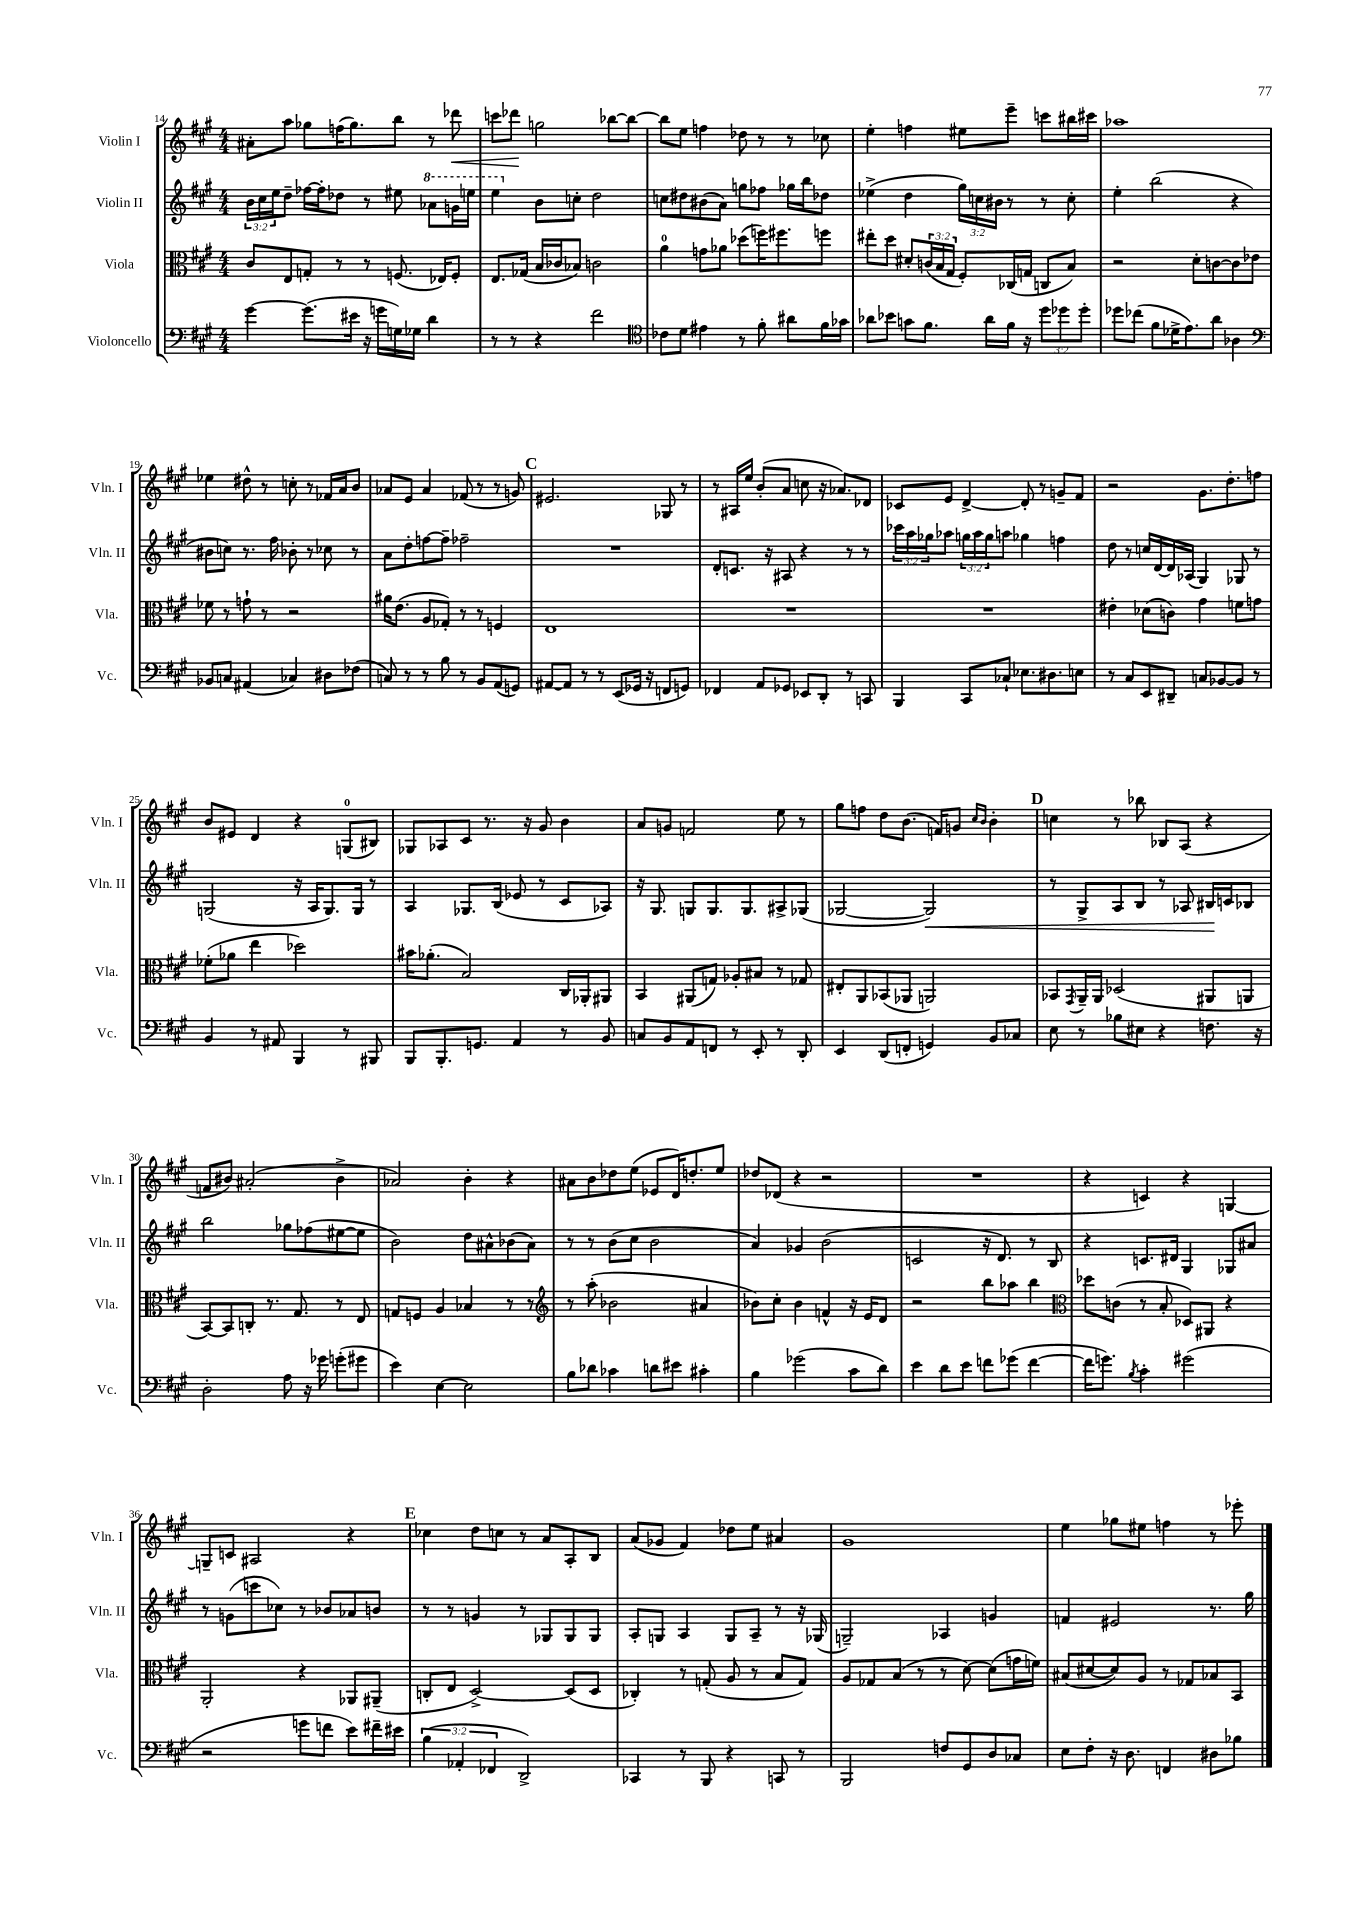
<<
\new StaffGroup <<
\new Staff = "s0" \with { instrumentName = "Violin I" shortInstrumentName = "Vln. I" } {
    \clef treble \key a \major \numericTimeSignature \time 4/4
    ais'8-. a''8 ges''8 f''16( ges''8.) b''8 r8 des'''8\< |
    c'''8 des'''8\! g''2 bes''8~ bes''8~ |
    bes''8 e''8 f''4 des''8 r8 r8 ces''8 |
    e''4-. f''4 eis''8 e'''8-- c'''8 bis''16 cis'''16 |
    aes''1 |
    ees''4 dis''8-^ r8 c''8-. r8 fes'16 a'16 b'8 |
    aes'8 e'8 aes'4 fes'8( r8 r8 g'8) |
    \mark \markup { \bold "C" } eis'2. ges8 r8 |
    r8 ais16 e''16 b'8-.( a'8 c''8 r16 aes'8.) des'8 |
    ces'8 e'8 d'4~-> d'8-. r8 g'8-- fis'8 |
    r2 gis'8. d''8.-. f''8 |
    b'8 eis'8 d'4 r4 g8-0( bis8) |
    ges8 aes8 cis'8 r8. r16 gis'8 b'4 |
    a'8 g'8 f'2 e''8 r8 |
    gis''8 f''8 d''8 b'8.( f'16) g'8 \grace { cis''16 b'16 } b'4-. |
    \mark \markup { \bold "D" } c''4 r8 bes''8 bes8 a8( r4 |
    f'8 bis'8) ais'2-.( bis'4-> |
    aes'2) b'4-. r4 |
    ais'8 b'8 des''8 e''8( ees'8 d'16) d''8.-. e''8 |
    des''8 des'8( r4 r2 |
    R1 |
    r4 c'4) r4 g4~ |
    g8-- c'8 ais2 r4 |
    \mark \markup { \bold "E" } ces''4 d''8 c''8 r8 a'8 a8-. b8 |
    a'8( ges'8 fis'4) des''8 e''8 ais'4 |
    gis'1 |
    e''4 ges''8 eis''8 f''4 r8 ees'''8-. \bar "|." |
}
\new Staff = "s1" \with { instrumentName = "Violin II" shortInstrumentName = "Vln. II" } {
    \clef treble \key a \major \numericTimeSignature \time 4/4 \override Staff.TupletNumber.text = #tuplet-number::calc-fraction-text
    \tuplet 3/2 { b'16 cis''16 e''16 } d''8-- fes''16~ fes''16-. des''8 r8 eis''8 \ottava #1 aes''8 g''16 e'''!16 |
    e'''4 \ottava #0 b'8 c''8-. d''2 |
    c''8 dis''8 bis'8( a'8) g''8 fes''8 ges''16 b''16 des''8 |
    ees''4->( d''4 \tuplet 3/2 { gis''16) c''16 bis'16 } r8 r8 c''8-. |
    e''4-. b''2( r4 |
    bis'8 c''8) r8. fis''16 bes'8-. r8 ces''8 r8 |
    a'8 d''8-. f''8~ f''8-- fes''2-- |
    \mark \markup { \bold "C" } R1 |
    d'8-. c'8. r16 ais8 r4 r8 r8 |
    \tuplet 3/2 { ces'''16 a''16 ges''16 } aes''8 \tuplet 3/2 { g''16 aes''16 g''16 } a''8 ges''4 f''4 |
    d''8 r8 c''16 d'16~ d'16 aes16( gis4) ges8 r8 |
    g2( r16 a16 g8.) g16 r8 |
    a4 ges8. b16( ees'8 r8 cis'8 aes8) |
    r16 gis8. g8 g8. g8. ais8-> ges8( |
    ges2~ ges2\<) |
    \mark \markup { \bold "D" } r8 gis8-> a8 b8 r8 aes8 bis16\! c'16 bes8 |
    b''2 ges''8 fes''8( eis''8~ eis''8 |
    b'2) d''8 ais'8-^ bes'8( ais'8) |
    r8 r8 b'8( cis''8 b'2 |
    a'4) ges'4 b'2( |
    c'2 r16 d'8.) r8 b8 |
    r4 c'8. dis'16 gis4 ges8 ais'8 |
    r8 g'8( c'''8 ces''8) r8 bes'8 aes'8 b'8 |
    \mark \markup { \bold "E" } r8 r8 g'4 r8 ges8 ges8 ges8 |
    a8-. g8 a4 g8 a8-- r8 r16 ges16( |
    g2--) aes4 g'4 |
    f'4 eis'2 r8. gis''16 \bar "|." |
}
\new Staff = "s2" \with { instrumentName = "Viola" shortInstrumentName = "Vla." } {
    \clef alto \key a \major \numericTimeSignature \time 4/4 \override Staff.TupletNumber.text = #tuplet-number::calc-fraction-text
    cis'8 e8 g8-. r8 r8 f8.( ees16) f8-. |
    e8. ges16( b16 ces'16 bes8) c'2 |
    a'4-0 g'8 aes'8 des''8( f''16) fis''8. f''8 |
    eis''8-. d''8 dis'8-. \tuplet 3/2 { c'16( b16 gis16 } fis8-.) ces16( g16 c8 b8) |
    r2 d'8-. c'8~ c'8 ees'8 |
    fes'8 r8 g'8-! r8 r2 |
    ais'16 e'8.( a8 ges8-.) r8 r8 f4 |
    \mark \markup { \bold "C" } e1 |
    R1 |
    R1 |
    eis'4-. des'8( c'8) gis'4 f'8 g'8 |
    fes'8-.( aes'8 e''4 des''2) |
    bis'16 aes'8.-.( b2) cis16 aes,16-. ais,8 |
    b,4 ais,8( g8) aes8-. bis8 r8 ges8 |
    eis8-. a,8 bes,8( aes,8 a,2) |
    \mark \markup { \bold "D" } bes,8 \acciaccatura { gis,8 } a,16-- a,16 des2( ais,8 a,8 |
    b,8~) b,8 c8-. r8. gis8. r8 e8 |
    g8 f8 a4 bes4 r8 r8 |
    \clef treble r8 a''8-.( bes'2 ais'4 |
    bes'8) cis''8-. bes'4 f'4-^ r16 e'16 d'8 |
    r2 b''8 aes''8 b''4 |
    \clef alto des''8 c'8( r8 b8-. des8) ais,8 r4 |
    a,2-. r4 aes,8 ais,8--( |
    \mark \markup { \bold "E" } c8-. e8 d2~->) d8( d8 |
    ces4-.) r8 g8-.( a8 r8 b8 g8) |
    a8 ges8 b8( r8 r8 d'8~) d'8( g'16 f'16) |
    bis8( dis'8~ dis'8) a8 r8 ges8 bes8 b,8 \bar "|." |
}
\new Staff = "s3" \with { instrumentName = "Violoncello" shortInstrumentName = "Vc." } {
    \clef bass \key a \major \numericTimeSignature \time 4/4 \override Staff.TupletNumber.text = #tuplet-number::calc-fraction-text
    gis'4~ gis'8.( eis'16 r16 g'16 g16) ges16 d'4 |
    r8 r8 r4 fis'2 |
    \clef tenor ces'8 d'8 eis'4 r8 fis'8-. ais'8 fis'16 ges'16 |
    aes'8 bes'8 g'8 fis'8. aes'16 fis'16 r16 \tuplet 3/2 { d''8 des''8 des''8-. } |
    des''8 ces''8( fis'8 des'16-> e'8.) a'8 aes4 |
    \clef bass bes,8 c8 ais,4( ces4) dis8 fes8( |
    c8) r8 r8 b8 r8 b,8 a,8( g,8) |
    \mark \markup { \bold "C" } ais,8~ ais,8 r8 r8 e,8( ges,16 r16 f,8 g,8) |
    fes,4 a,8 ges,8 ees,8 d,8-. r8 c,8 |
    b,,4 cis,8 ces8-! ees8. dis8. e8 |
    r8 cis8 e,8 dis,8-- c8 bes,8~ bes,8 r8 |
    b,4 r8 ais,8 b,,4 r8 bis,,8 |
    b,,8 b,,8.-. g,8. a,4 r8 b,8 |
    c8 b,8 a,8 f,8 r8 e,8-. r8 d,8-. |
    e,4 d,8( f,8-. g,4) b,8 ces8 |
    \mark \markup { \bold "D" } e8 r8 bes8 eis8 r4 f8. r16 |
    d2-. a8 r16 ges'16 g'8-.( gis'8 |
    e'4) e4~ e2 |
    b8 des'8 ces'4 d'8 eis'8 cis'4-. |
    b4 ges'2( cis'8 d'8) |
    e'4 d'8 e'8 f'8 ges'8( f'4~ |
    f'16 g'8.) \acciaccatura { b8 } cis'4-. gis'2( |
    r2 g'8 f'8 e'8) fis'16-- eis'16 |
    \mark \markup { \bold "E" } \tuplet 3/2 { b4( aes,4-. fes,4 } d,2->) |
    ces,4 r8 b,,8 r4 c,8 r8 |
    b,,2 f8 gis,8 d8 ces8 |
    e8 fis8-. r16 d8. f,4 dis8 bes8 \bar "|." |
}
>>
>>
\layout { \context { \Score currentBarNumber = #14 } }
